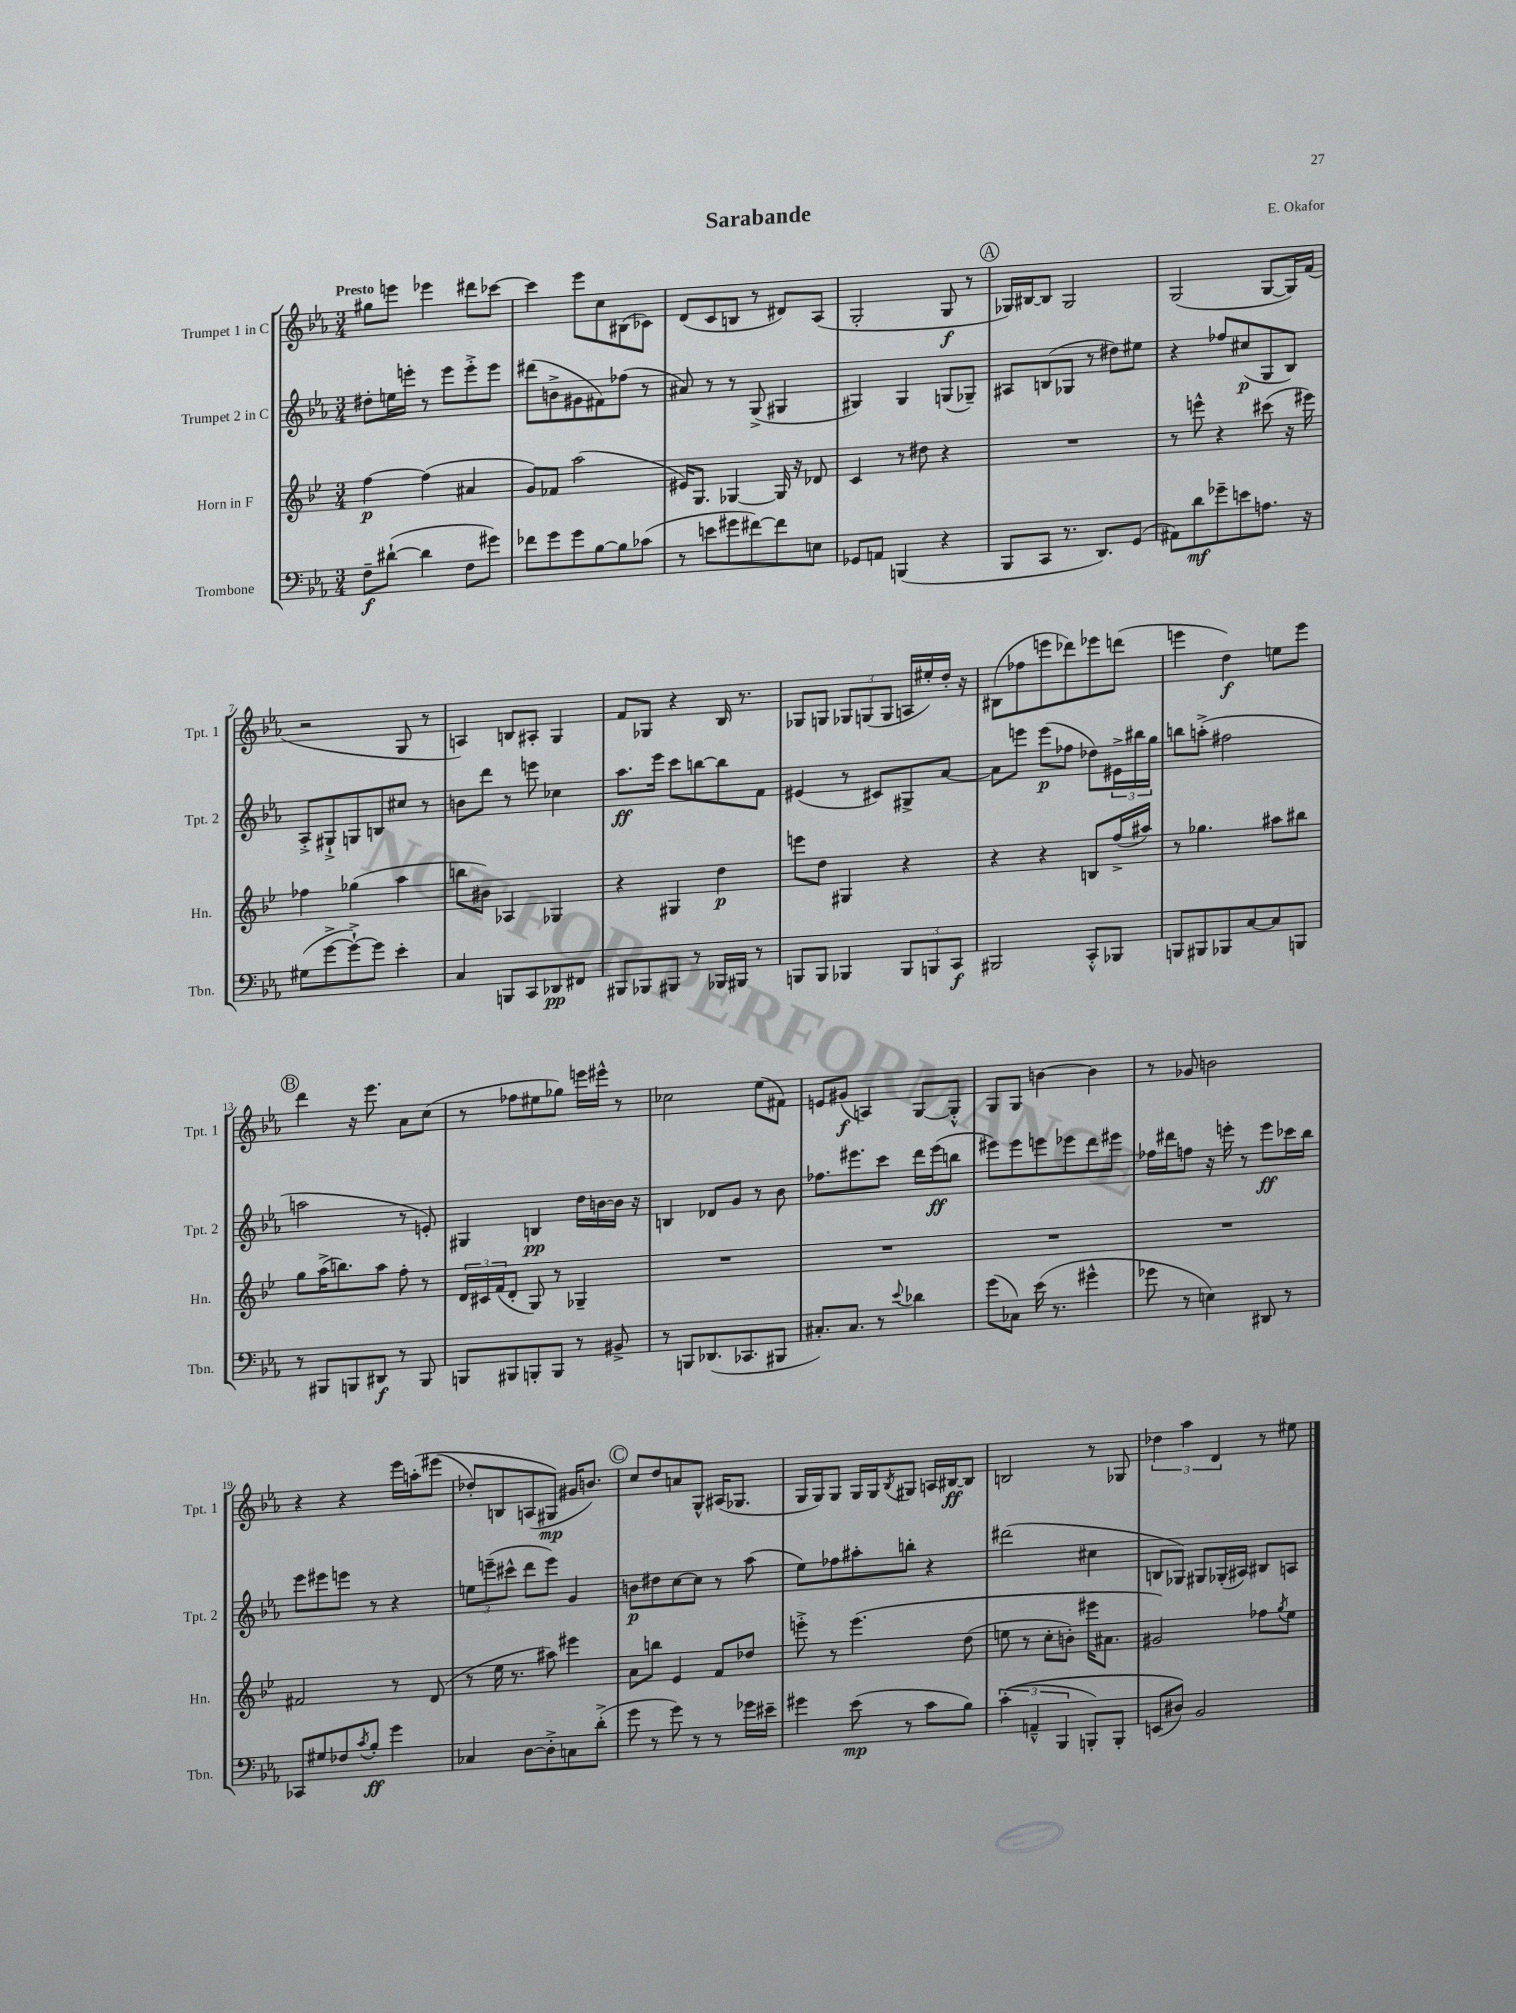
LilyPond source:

\header { title = "Sarabande" composer = "E. Okafor" }
<<
\new StaffGroup <<
\new Staff = "s0" \with { instrumentName = "Trumpet 1 in C" shortInstrumentName = "Tpt. 1" } {
    \clef treble \key ees \major \numericTimeSignature \time 3/4 \tempo "Presto"
    gis''8 e'''8 ees'''4 dis'''8 ces'''8~ |
    ces'''4 ees'''8 c''8 bis8( ces'8) |
    d'8( c'8 b8 r8 dis'8) aes8( |
    g2-. g8\f r8 |
    \mark \markup { \circle "A" } ges16) bis16~ bis8 ges2 |
    g2( g8~ g16) f'16( |
    r2 g8 r8 |
    a4) b8 ais8-. g4 |
    f'8 ges8 r4 bes16 r8. |
    ges8 g8 \tuplet 3/2 { ges8 g8( g8 } a16 eis''16-.) d''16-. r16 |
    bis8( fes''8 e'''8 des'''8) ees'''8 d'''8( |
    e'''4 d''4\f) e''8 e'''8 |
    \mark \markup { \circle "B" } d'''4 r16 ees'''8. aes'8 c''8( |
    r8 fes''8 eis''8 ges''8) e'''16 eis'''16-^ r8 |
    ces''2 ees''8( fis'8) |
    e'8 gis'8\f( a4) g8~ g8-.-^ |
    g8 g8 b'4~ b'4 |
    r8 ges'8 b'2 |
    r4 r4 ees'''16 a''16-.\( eis'''8( |
    des''8-.) b8 a8( gis8\mp\) gis'16 b'8.) |
    \mark \markup { \circle "C" } c''8 d''8 a'8 g8-^ ais16( ges8. |
    g16 g16) g8 g16 g16 \acciaccatura { bes8 } gis8 a16 bis16~\ff bis8 |
    b2 r8 ges8 |
    \tuplet 3/2 { des''4 aes''4 d'4 } r8 eis''8 \bar "|." |
}
\new Staff = "s1" \with { instrumentName = "Trumpet 2 in C" shortInstrumentName = "Tpt. 2" } {
    \clef treble \key ees \major \numericTimeSignature \time 3/4
    dis''8-. e''16 e'''16-. r8 e'''8 e'''8-.-> e'''8 |
    dis'''8( b'8-> gis'8 fis'8) fes''8( r8 |
    ais'8) r8 r8 g8->( gis4 |
    gis4) gis4 g8( ges8--) |
    \mark \markup { \circle "A" } ais8 b8( ges8 r8 dis''8) eis''8 |
    r4 fes''8 cis''8\p( g8 bes8) |
    aes8-.-> gis8-!-> g8 b8 cis''8 r8 |
    b'8 d'''8 r8 e'''8 ces''4 |
    aes''8.\ff ees'''16 c'''8 b''8~ b''8 f'8 |
    eis'4( r8 cis'8) gis8-> aes'8~ |
    aes'8 e'''8 e'''8\p( fes''8 des''8) \tuplet 3/2 { eis'16-> bis''16 g''16 } |
    b''8 a''8-.->( fis''2 |
    \mark \markup { \circle "B" } a''2 r8 e'8-.) |
    gis4 b4\pp d''16 b'16~ b'16 r16 |
    b4 des'8 g'8 r8 bes'8 |
    fes''8. eis'''8. c'''8 d'''16 eis'''16\ff( b''8 |
    eis'''8) eis'''8 e'''8 ees'''8 d'''8 eis'''8 |
    fes''16 dis'''16 f''8 r16 e'''16-. r8 e'''8\ff ces'''16 bes''16 |
    ees'''8 eis'''8 e'''8 r8 r4 |
    \tuplet 3/2 { e''8 e'''8--( cis'''8-^ } d'''8 e'''8) g'4 |
    \mark \markup { \circle "C" } b'8\p dis''8 c''8~ c''8 r8 aes''8( |
    ees''8) fes''8 ais''8-. b''8-. r4 |
    dis'''2( cis''4 |
    b8 ges8) gis8 ges16-.( ais16) bis8 a8 \bar "|." |
}
\new Staff = "s2" \with { instrumentName = "Horn in F" shortInstrumentName = "Hn." } {
    \clef treble \key bes \major \numericTimeSignature \time 3/4
    f''4~\p f''4( ais'4 |
    g'8) fes'8 a''2( |
    eis'16) g8. ges4~ ges16 r16 des'8 |
    c'4 r8 dis''8 r4 |
    \mark \markup { \circle "A" } R2. |
    r8 e'''8-^ r4 cis'''8( r16 eis'''16) |
    fes''4 ges''4( a''4 |
    b''8 bis'8) aes4 ges4 |
    r4 gis4 d''4\p |
    e'''8 d''8 gis4 r4 |
    r4 r4 b8 f''16->( ais''16) |
    r8 ges''4. ais''8 bis''8 |
    \mark \markup { \circle "B" } g''8 a''16->( b''8.) a''8 f''8-. r8 |
    \tuplet 3/2 { d'16 cis'16 f'16( } d'8-. g8) r8 ges4-- |
    R2. |
    R2. |
    R2. |
    R2. |
    fis'2 r8 d'8( |
    r8 ees''16 r8. ais''8) eis'''4 |
    \mark \markup { \circle "C" } a'8 b''8 ees'4 f'8 des''8 |
    e'''8-.-> r8 e'''4.\( d''8( |
    e''8 r8 c''8-. b'8-.) eis'''16 ais'8. |
    gis'2\) fes''8 \acciaccatura { g''8 } ees''8 \bar "|." |
}
\new Staff = "s3" \with { instrumentName = "Trombone" shortInstrumentName = "Tbn." } {
    \clef bass \key ees \major \numericTimeSignature \time 3/4
    f8--\f dis'8~-!( dis'4 f8 gis'8) |
    fes'8 g'8 g'8 bes8~ bes8 ces'8( |
    r8 e'8 gis'8 fis'8~) fis'8 e8 |
    ges,8 a,8 b,,4( r4 |
    \mark \markup { \circle "A" } bes,,8 c,8 r8. d,8.) g,8( |
    ais,8) d'8\mf ges'8-- e'8 a8. r16 |
    gis8( g'8~-> g'8~-!->) g'8 ees'4-. |
    c4 b,,8 c,8 des,8\pp fis,8 |
    bis,,8 bes,,8 bis,,8 r8 bes,,16 bis,,16 r8 |
    b,,8 b,,8 bes,,4 \tuplet 3/2 { bes,,8 b,,8 c,8\f } |
    bis,,2 c,8-.-^ bes,,8 |
    b,,8 bis,,8 bes,,8 c8~ c8 b,,8 |
    \mark \markup { \circle "B" } r8 bis,,8 b,,8 dis,8\f r8 b,,8 |
    b,,8 bis,,8 b,,8-. b,,8 r8 bis,8-> |
    r8 b,,8 des,8.( ces,8. bis,,8 |
    cis8.-.) cis8. r8 \appoggiatura { ees'8 } des'4 |
    g'8( ces8) ees'16( r8. gis'4-^ |
    ges'8 r8 e4) dis,8 r8 |
    ces,8 gis8 fes8 \acciaccatura { c'8 } bes8-.\ff g'4 |
    ces4 d8~ d8-.-> c8 d'8-.->( |
    \mark \markup { \circle "C" } g'8 r8 g'8) r8 r8 ges'16 eis'16-- |
    gis'4 ees'8\mp( r8 c'8 bes8) |
    \tuplet 3/2 { c'4-.(\( a,4---^ bes,,4 } b,,8-.) b,,8-. |
    e,8( dis8)\) bes,2 \bar "|." |
}
>>
>>
